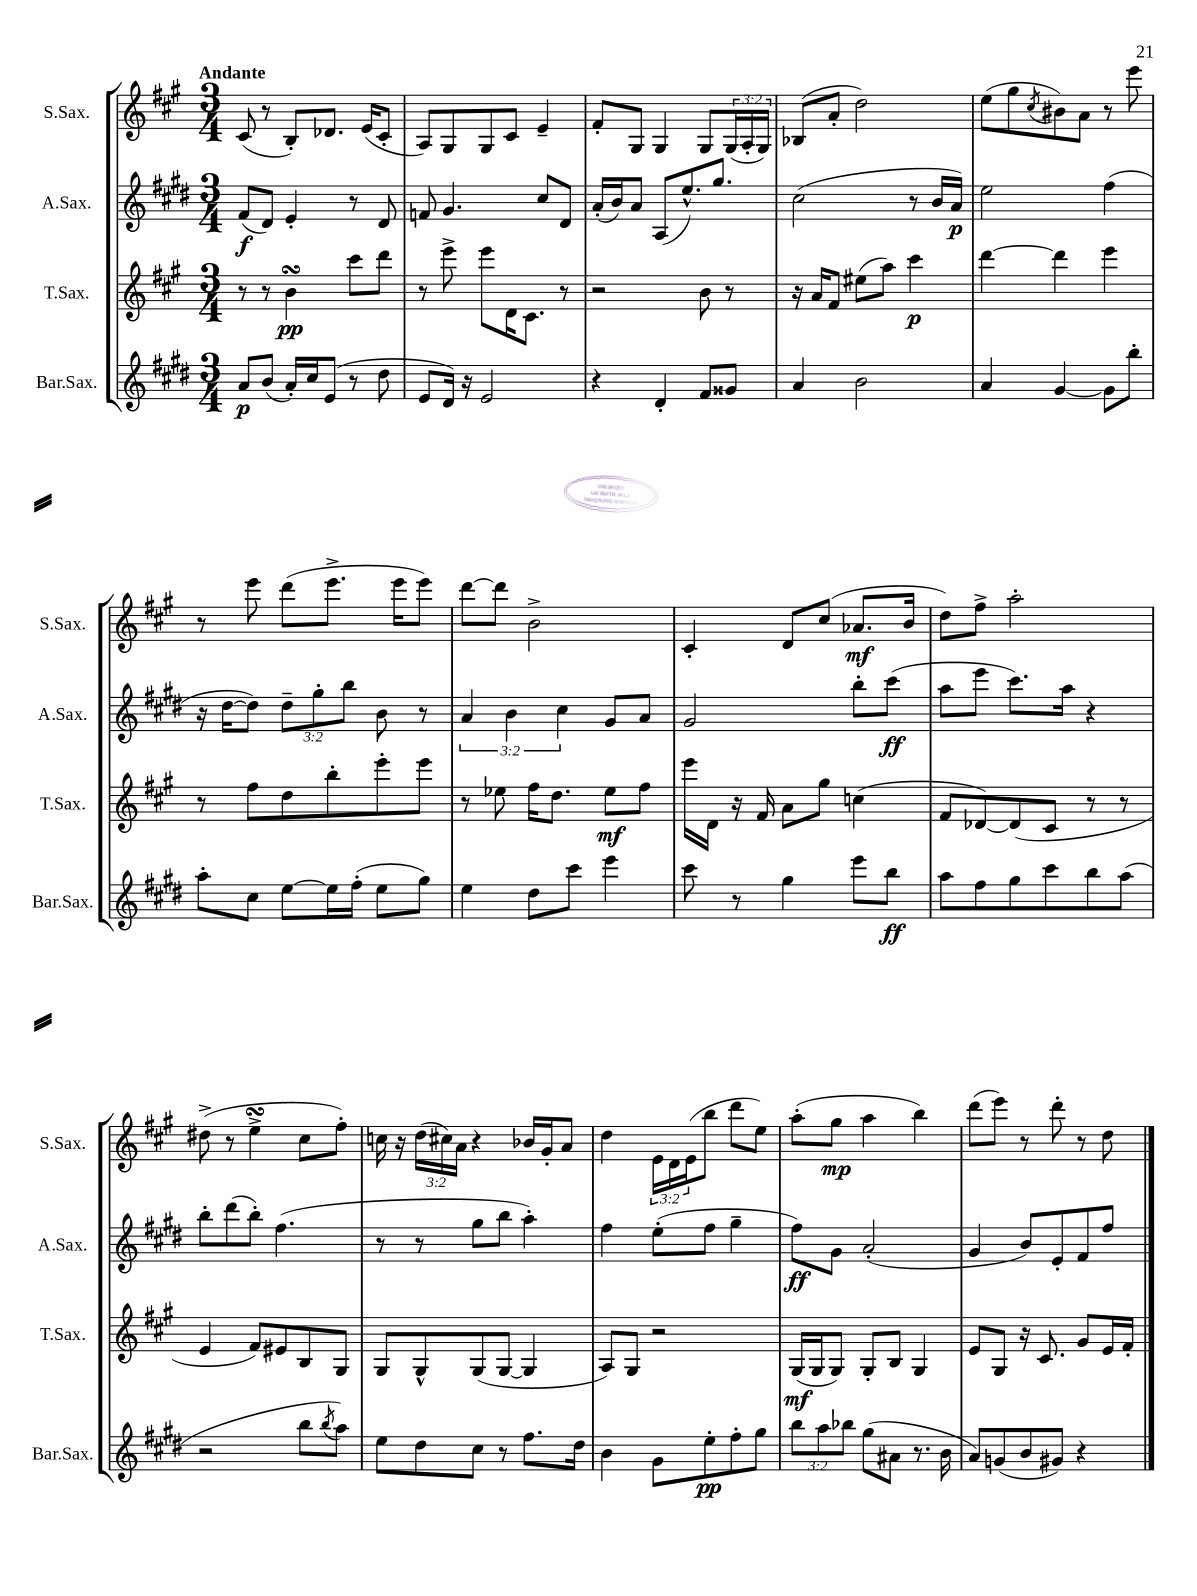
<<
\new StaffGroup <<
\new Staff = "s0" \with { instrumentName = "S.Sax." shortInstrumentName = "S.Sax." } {
    \clef treble \key a \major \numericTimeSignature \time 3/4 \override Staff.TupletNumber.text = #tuplet-number::calc-fraction-text \tempo "Andante"
    cis'8( r8 b8-.) des'8. e'16( cis'8-. |
    a8) gis8 gis8 cis'8 e'4-- |
    fis'8-. gis8 gis4 gis8 \tuplet 3/2 { gis16( a16-. gis16) } |
    bes8( a'8-. d''2) |
    e''8( gis''8 \acciaccatura { cis''8 } bis'8) a'8 r8 e'''8 |
    r8 e'''8 d'''8( e'''8.-> e'''16 e'''8) |
    d'''8~ d'''8 b'2-> |
    cis'4-. d'8 cis''8( aes'8.\mf b'16 |
    d''8) fis''8-> a''2-. |
    dis''8->( r8 e''4->\turn cis''8 fis''8-.) |
    c''16 r16 \tuplet 3/2 { d''16( cis''16) a'16 } r4 bes'16 gis'16-. a'8 |
    d''4 \tuplet 3/2 { e'16 d'16 e'16( } b''8 d'''8 e''8) |
    a''8-.( gis''8\mp a''4 b''4) |
    d'''8( e'''8) r8 d'''8-. r8 d''8 \bar "|." |
}
\new Staff = "s1" \with { instrumentName = "A.Sax." shortInstrumentName = "A.Sax." } {
    \clef treble \key e \major \numericTimeSignature \time 3/4 \override Staff.TupletNumber.text = #tuplet-number::calc-fraction-text
    fis'8\f( dis'8) e'4-. r8 dis'8 |
    f'8 gis'4. cis''8 dis'8 |
    a'16-.( b'16) a'8 a8( e''8.-^) gis''8. |
    cis''2( r8 b'16 a'16\p) |
    e''2 fis''4( |
    r16 dis''16~ dis''8) \tuplet 3/2 { dis''8-- gis''8-. b''8 } b'8 r8 |
    \tuplet 3/2 { a'4 b'4 cis''4 } gis'8 a'8 |
    gis'2 b''8-. cis'''8\ff( |
    a''8 e'''8 cis'''8.) a''16 r4 |
    b''8-. dis'''8( b''8-.) fis''4.( |
    r8 r8 gis''8 b''8 a''4-.) |
    fis''4 e''8-.( fis''8 gis''4-- |
    fis''8\ff) gis'8 a'2-.( |
    gis'4 b'8) e'8-. fis'8 fis''8 \bar "|." |
}
\new Staff = "s2" \with { instrumentName = "T.Sax." shortInstrumentName = "T.Sax." } {
    \clef treble \key a \major \numericTimeSignature \time 3/4
    r8 r8 b'4\turn\pp cis'''8 d'''8 |
    r8 e'''8-> e'''8 d'16 cis'8. r8 |
    r2 b'8 r8 |
    r16 a'16 fis'8 eis''8( a''8) cis'''4\p |
    d'''4~ d'''4 e'''4 |
    r8 fis''8 d''8 b''8-. e'''8-. e'''8 |
    r8 ees''8 fis''16 d''8. ees''8\mf fis''8 |
    e'''16 d'16 r16 fis'16 a'8 gis''8 c''4( |
    fis'8 des'8~) des'8( cis'8 r8 r8 |
    e'4 fis'8) eis'8 b8 gis8 |
    gis8 gis8-^ gis8( gis8~ gis4 |
    a8) gis8 r2 |
    gis16\mf( gis16 gis8) gis8-. b8 gis4 |
    e'8 gis8 r16 cis'8. gis'8 e'16 fis'16-. \bar "|." |
}
\new Staff = "s3" \with { instrumentName = "Bar.Sax." shortInstrumentName = "Bar.Sax." } {
    \clef treble \key e \major \numericTimeSignature \time 3/4 \override Staff.TupletNumber.text = #tuplet-number::calc-fraction-text
    a'8\p b'8( a'16-.) cis''16 e'8( r8 dis''8 |
    e'8 dis'16) r16 e'2 |
    r4 dis'4-. fis'8 gisis'8 |
    a'4 b'2 |
    a'4 gis'4~ gis'8 b''8-. |
    a''8-. cis''8 e''8~ e''16 fis''16-.( e''8 gis''8) |
    e''4 dis''8 cis'''8 e'''4 |
    cis'''8 r8 gis''4 e'''8 b''8\ff |
    a''8 fis''8 gis''8 cis'''8 b''8 a''8( |
    r2 b''8 \acciaccatura { b''8 } a''8) |
    e''8 dis''8 cis''8 r8 fis''8. dis''16 |
    b'4 gis'8 e''8-.\pp fis''8-. gis''8 |
    \tuplet 3/2 { b''8 a''8 bes''8 } gis''8( ais'8 r8. b'16 |
    a'8) g'8( b'8 gis'8) r4 \bar "|." |
}
>>
>>
\layout { \context { \Score \remove "Bar_number_engraver" } }
